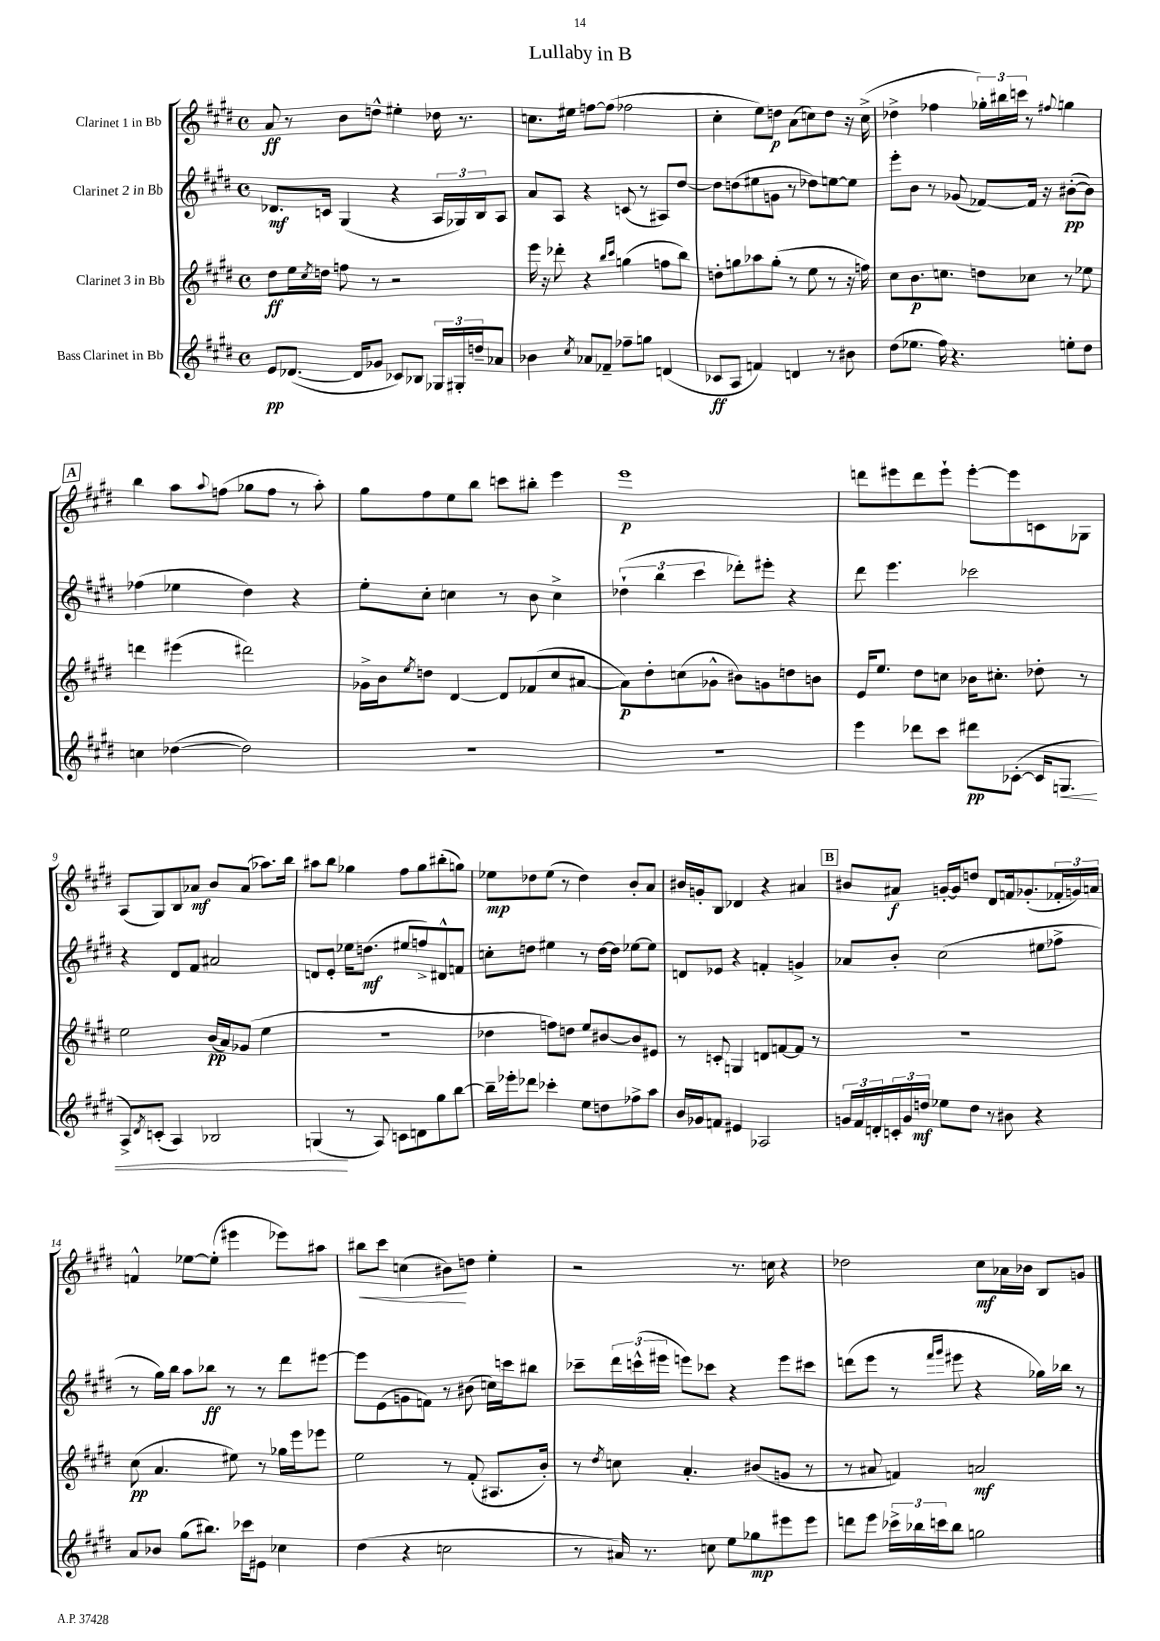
\header { title = "Lullaby in B" }
<<
\new StaffGroup <<
\new Staff = "s0" \with { instrumentName = "Clarinet 1 in Bb" } {
    \clef treble \key e \major \defaultTimeSignature \time 4/4
    a'8\ff r8 b'8 d''8-^ eis''4-. des''16 r8. |
    c''8. eis''16 f''8~ f''8( fes''2 |
    cis''4-. e''8) d''8\p a'8( c''8) d''8 r16 c''16->( |
    des''4-> fes''4 \tuplet 3/2 { ges''16-.) bis''16 c'''16 } r8 \appoggiatura { fis''8 } g''4 |
    \mark \markup { \box "A" } b''4 a''8 \appoggiatura { a''8 } f''8( ges''8 f''8 r8 a''8-.) |
    gis''8 fis''8 e''8 b''8 c'''8 bis''8-. e'''4 |
    e'''1\p |
    d'''8 eis'''8 d'''8 eis'''8-! eis'''8~-. eis'''8 c'8 ges8 |
    a8( gis8) b8 aes'8\mf b'8 aes'8( aes''8.) b''16 |
    ais''8 b''8 ges''4 fis''8 ges''8 bis''8-.( g''8) |
    ees''8\mp des''8 ees''8( r8 des''4) b'8-. a'8 |
    bis'16 g'16-. b8 des'4 r4 ais'4 |
    \mark \markup { \box "B" } bis'8 ais'8\f g'16~-. g'16 d''8 dis'8 f'16 ges'8.-.( \tuplet 3/2 { fes'16-. g'16) a'16 } |
    f'4-^ ees''8~ ees''8-.( eis'''4 ees'''8) ais''8 |
    bis''8\< cis'''8 c''4( bis'8\!) d''8 e''4-. |
    r2 r8. c''16 r4 |
    des''2 cis''8\mf aes'16 bes'16 b8 g'8 \bar "|." |
}
\new Staff = "s1" \with { instrumentName = "Clarinet 2 in Bb" } {
    \clef treble \key e \major \defaultTimeSignature \time 4/4
    des'8.\mf c'16 gis4( r4 \tuplet 3/2 { a16 ges16) b16 } a8 |
    a'8 a8 r4 c'8( r8 ais8) dis''8~ |
    dis''8 d''8( eis''8 g'8 r8 des''8) e''8~ e''8 |
    e'''8-. b'8 r8 ges'8( fes'8~) fes'16 r16 bis'8~-.\pp( bis'8) |
    \mark \markup { \box "A" } fes''4( ees''4 dis''4) r4 |
    e''8-. cis''8-. c''4 r8 b'8 c''4-> |
    \tuplet 3/2 { des''4-!( b''4 cis'''4 } des'''8-.) eis'''8-. r4 |
    dis'''8 e'''4. ces'''2 |
    r4 dis'8 fis'8 ais'2 |
    d'8 e'8-. ees''16 d''8.\mf( eis''8 f''8->) dis'8-^ f'8 |
    c''8-. d''8 eis''4 r8 d''16~ d''16 ees''8~ ees''8 |
    d'8 ees'8 r4 f'4-. g'4-> |
    \mark \markup { \box "B" } aes'8 b'8-. cis''2( eis''8 fes''8-> |
    r8 gis''16) b''16 a''8 bes''8\ff r8 r8 dis'''8 eis'''8~ |
    eis'''8 e'8( g'8 f'8) r8 bis'8( c''16) c'''16 bis''8 |
    ces'''8-- \tuplet 3/2 { dis'''16 c'''16-^( eis'''16 } e'''8) ces'''8 r4 e'''8 cis'''8 |
    d'''8( e'''8 r8 \grace { fis'''16 gis'''16 } eis'''8 r4 ges''16) bes''16 r8 \bar "|." |
}
\new Staff = "s2" \with { instrumentName = "Clarinet 3 in Bb" } {
    \clef treble \key e \major \defaultTimeSignature \time 4/4
    dis''8\ff e''16 \acciaccatura { cis''8 } d''16 f''8 r8 r2 |
    e'''16 r16 des'''8-. r4 \grace { b''16 cis'''16 } g''4( f''8 b''8) |
    d''8-. g''8 aes''8 g''8-.( r8 e''8 r8 r16 f''16) |
    cis''8 b'8.\p c''8. d''8 ces''8 r8 ees''8 |
    \mark \markup { \box "A" } d'''4 eis'''4( dis'''2) |
    ges'16-> b'16 \acciaccatura { e''8 } d''8 dis'4~ dis'8 fes'8( cis''8 ais'8~ |
    ais'8\p) dis''8-. c''8( ges'8-^ bis'8) g'8 d''8 b'8 |
    e'16 e''8. dis''8 c''8 bes'16 cis''8.-. des''8-. r8 |
    e''2 b'16\pp( a'16) ges'8( e''4 |
    R1 |
    des''4 f''8) d''8 e''8 bis'8~ bis'8 eis'8 |
    r8 c'8-. g4 d'8 f'8~ f'8 r8 |
    \mark \markup { \box "B" } R1 |
    cis''8\pp( a'4. eis''8) r8 ges''16 e'''16 ees'''8 |
    e''2 r8 fis'8-.( ais8. b'16-.) |
    r8 \acciaccatura { dis''8 } c''8 a'4.-. bis'8( g'8 r8 |
    r8 ais'8 f'4) a'2\mf \bar "|." |
}
\new Staff = "s3" \with { instrumentName = "Bass Clarinet in Bb" } {
    \clef treble \key e \major \defaultTimeSignature \time 4/4
    e'8\pp des'8.~( des'16 ges'8 ces'8) bes8 \tuplet 3/2 { ges16 gis16-. d''16-- } aes'8 |
    bes'4 \acciaccatura { cis''8 } aes'8 fes'8-- fes''8-- g''8 d'4( |
    ces'8\ff a8 f'4) d'4 r8 bis'8 |
    dis''8( ees''8. fis''16) r4. e''8-. dis''8 |
    \mark \markup { \box "A" } c''4 des''4~( des''2) |
    R1 |
    R1 |
    e'''4 des'''8 cis'''8 dis'''8\pp ces'8~-.( ces'16 g8.\< |
    a8->) \acciaccatura { dis'8 } c'8-.( a4) bes2 |
    g4\!( r8 a8) c'8 d'8 gis''8 b''8~ |
    b''16-- ees'''16-. des'''8 ces'''4-. e''8 d''8 fes''8-> a''8 |
    b'16 ges'16 f'8 eis'4 aes2 |
    \mark \markup { \box "B" } \tuplet 3/2 { g'16 fis'16 d'16-. } \tuplet 3/2 { c'16-. g'16 d''16\mf } ees''8 d''8 r8 bis'8 r4 |
    a'8 bes'8 gis''8( bis''8.) ces'''16 eis'8 ces''4 |
    dis''4( r4 c''2 |
    r8 ais'16) r8. c''8 e''8 ges''8\mp eis'''8 eis'''8 |
    d'''8 e'''8 \tuplet 3/2 { ces'''16-> bes''16 c'''16 } bes''8 g''2 \bar "|." |
}
>>
>>
